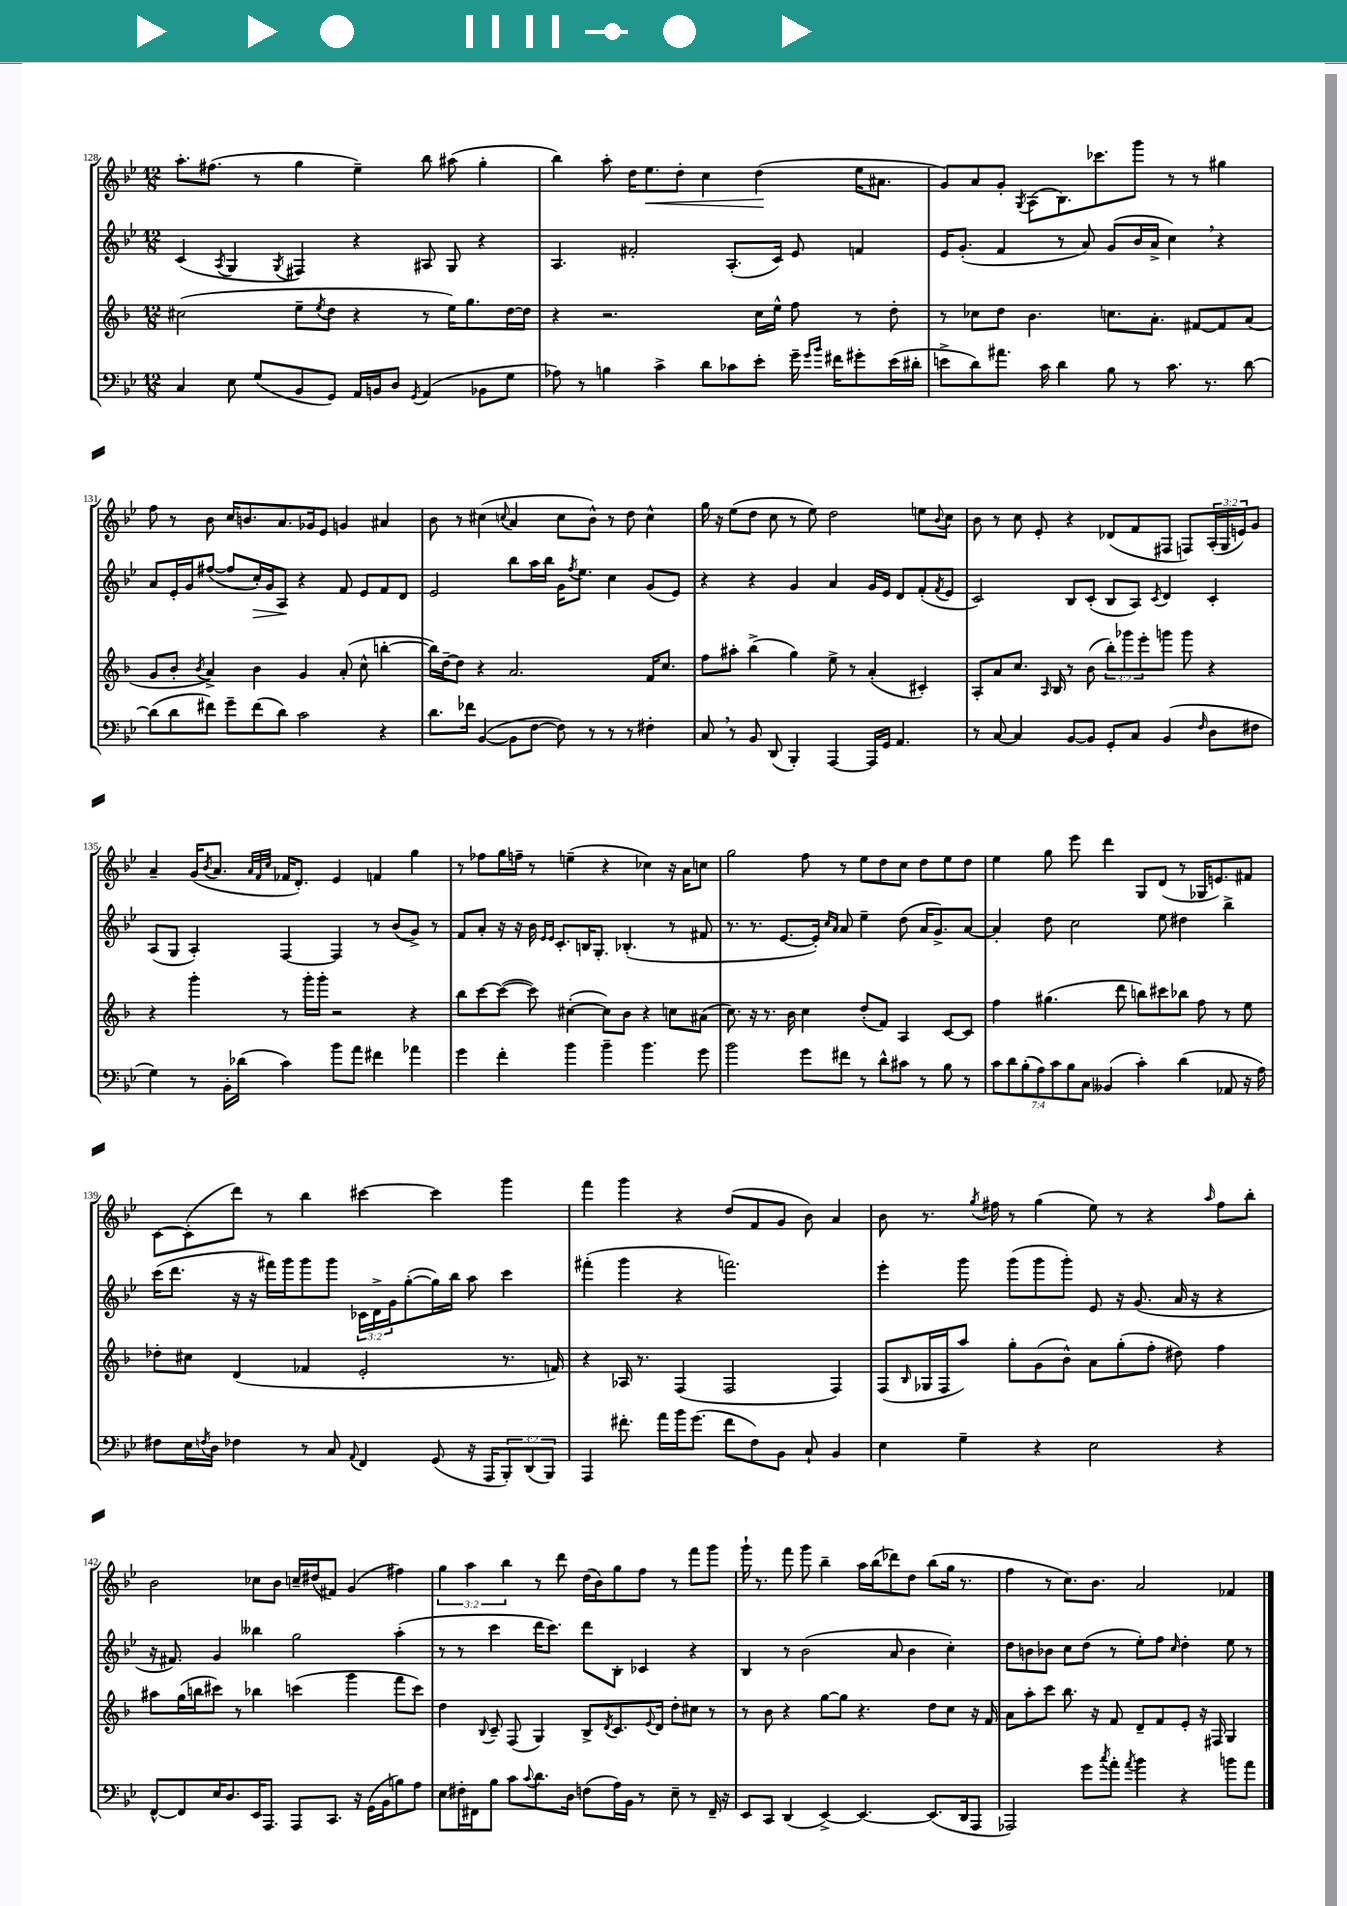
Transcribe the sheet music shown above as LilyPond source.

<<
\new StaffGroup <<
\new Staff = "s0" {
    \clef treble \key bes \major \numericTimeSignature \time 12/8 \override Staff.TupletNumber.text = #tuplet-number::calc-fraction-text
    a''8.-. fis''8.( r8 g''4 ees''4--) bes''8 ais''8( g''4-. |
    bes''4) a''8-. d''16 ees''8.\< d''8-. c''4 d''4\!( ees''16 ais'8. |
    g'8) a'8 g'8-. \acciaccatura { g8 } a8( bes8.) ces'''8. g'''8 r8 r8 gis''4 |
    f''8 r8 bes'8 c''16 b'8. a'8. ges'16 ees'8 g'4 ais'4 |
    bes'8 r8 cis''4( \appoggiatura { c''8 } a'4 c''8 bes'8-^) r8 d''8 c''4-^ |
    g''16 r16 ees''8( d''8 c''8 r8 ees''8) d''2 e''8 \appoggiatura { bes'8 } c''8 |
    bes'8 r8 c''8 ees'8-. r4 des'8( f'8 fis8 f8) \tuplet 3/2 { a16-.( g16 e'16) } g'8 |
    a'4-- g'16( \acciaccatura { bes'8 } a'8. \grace { a'32 f'32 c''32 } fes'16 d'8.-.) ees'4 f'4 g''4 |
    r8 fes''8 g''16 f''16-- r8 e''4--( r4 ces''4) r16 a'16 c''8 |
    g''2 f''8 r8 ees''8 d''8 c''8 d''8 ees''8 d''8 |
    ees''4 g''8 ees'''8 d'''4 g8 d'8( r8 ges16 e'8.) fis'8 |
    c'8~ c'8-.( d'''8) r8 bes''4 cis'''4~ cis'''4 g'''4 |
    f'''4 g'''4 r4 d''8( f'8 g'8 bes'8) a'4 |
    bes'8 r8. \acciaccatura { g''8 } fis''16 r8 g''4( ees''8) r8 r4 \grace { a''16 } fis''8 bes''8-. |
    bes'2 ces''8 bes'8 c''16-- dis''16( fis'8) g'4( fis''4) |
    \tuplet 3/2 { g''4 a''4 bes''4 } r8 d'''8 d''16( bes'16) g''8 f''8 r8 f'''8 g'''8 |
    g'''16-! r8. f'''8 g'''8 bes''4-- a''16 bes''16( des'''8) d''8 bes''8( g''16 r8. |
    f''4 r8 c''8.) bes'8. a'2 fes'4 \bar "|." |
}
\new Staff = "s1" {
    \clef treble \key bes \major \numericTimeSignature \time 12/8 \override Staff.TupletNumber.text = #tuplet-number::calc-fraction-text
    c'4( \acciaccatura { a8 } g4 \acciaccatura { g8 } fis4) r4 ais8 g8 r4 |
    a4. fis'2-. a8.-.( c'16) ees'8 f'4 |
    ees'16 g'8.-.( f'4 r8 a'8) g'8( bes'16 a'16-> c''4) \breathe r4 |
    a'8 ees'16-. g'16 fis''8~( fis''8 c''16-.\>) g'16 a8\! r4 f'8 ees'8 f'8 d'8 |
    ees'2 bes''8 a''16 bes''16 g'16 \acciaccatura { f''8 } ees''8. c''4 g'8( ees'8) |
    r4 r4 g'4 a'4 g'16 ees'16 d'8 f'8-.( \acciaccatura { f'8 } ees'8 |
    c'2) bes8 c'8-.( bes8 a8) \acciaccatura { c'8 } d'4 c'4-. |
    a8( g8 a4-.) f4~ f4 r8 bes'8( g'8->) r8 |
    f'8 a'8-. r16 r16 bes'16 \grace { ees'16 ees'16 } c'8.-. b16 g8.-. bes4.-.( r8 fis'8 |
    r8. r8. ees'8.~ ees'16-.) \grace { c''16 a'16 } a'8 ees''4-- d''8( a'16 g'8.->) a'8~ |
    a'4-. d''8 c''2 ees''8 dis''4 bes''4-> |
    c'''16( d'''8. r16 r16 fis'''16) g'''16 g'''8 g'''8 \tuplet 3/2 { ces'16 d'16-> g'16 } g''8~-.( g''16) bes''16 a''8 c'''4 |
    fis'''4-.( g'''4 r4 f'''2.) |
    ees'''4-. g'''8 g'''8( g'''8 g'''8-.) ees'8 r16 g'8.( a'16 r16 r4 |
    r16 fis'8.) g'4 beses''4 g''2 a''4-.( |
    r8 r8 c'''4 d'''16 c'''8.) d'''8 bes8-. ces'4 r4 |
    bes4 r8 bes'2( a'8 bes'4 c''4-.) |
    d''8 b'8 bes'8 c''8 d''8( r8 ees''8-.) f''8 \grace { c''16 } d''4-. ees''8 r8 \bar "|." |
}
\new Staff = "s2" {
    \clef treble \key f \major \numericTimeSignature \time 12/8 \override Staff.TupletNumber.text = #tuplet-number::calc-fraction-text
    cis''2( e''8-- \acciaccatura { e''8 } d''8 r4 r8 e''16) g''8. d''16~ d''16 |
    r4 r2. c''16 e''16-^ f''8 r8 d''8-. |
    r8 ces''8 d''8 bes'4. c''8. a'8.-. fis'8~ fis'8 a'8( |
    g'8 bes'8-. \acciaccatura { bes'8 } a'4->) bes'4 g'4 a'8-.( c''8-^ b''4~-. |
    b''16) d''16~-- d''8 r4 a'2. f'16 c''8. |
    f''8 ais''8-. bes''4->( g''4) e''8-> r8 a'4-.( cis'4-.) |
    a8-. a'8 c''8. \grace { a16 } bes16 r8 bes'8( \tuplet 3/2 { bes''8-.) ges'''8 e'''8-. } g'''8 g'''8 r4 |
    r4 g'''4-. r8 g'''16-. g'''16-. r2 r4 |
    bes''8 c'''8~ c'''8~( c'''8) cis''4~-.( cis''8) bes'8 r4 c''8 ais'8( |
    c''8.) r16 r8. bes'16 c''4 d''8-.( f'8) a4 c'8~ c'8 |
    f''4 gis''4.( d'''8 b''8) cis'''8 bes''8 f''8 r8 e''8 |
    des''8-. cis''8 d'4( fes'4 e'2-. r8. f'16) |
    r4 aes16 r8. f4( f2 f4) |
    f8( \grace { bes16 } ges16 f16 a''8) g''8-. g'8( bes'8-^) a'8 g''8-.( f''8-. dis''8) f''4 |
    ais''8 g''16( b''16 cis'''8) r8 bes''4 c'''4( g'''4 f'''8 c'''8) |
    d''4 \appoggiatura { bes8 } c'8-- f8( g4) bes8-> \acciaccatura { d'8 } c'8. \appoggiatura { e'8 } d'16 d''8-. cis''8 r8 |
    r8 bes'8 r4 g''8~ g''8 r4. d''8 c''8 r16 f'16 |
    a'8 a''8-. c'''8 bes''8. r16 f'8 d'8-- f'8 e'8-. r16 fis16 g4 \bar "|." |
}
\new Staff = "s3" {
    \clef bass \key bes \major \numericTimeSignature \time 12/8 \override Staff.TupletNumber.text = #tuplet-number::calc-fraction-text
    c4 ees8 g8( bes,8 g,8) a,16 b,16 d8 \acciaccatura { g,8 } a,4( bes,8 g8 |
    aes8) r8 b4 c'4-> d'8 ces'8 ees'8-. g'16-- \grace { g'16 bes'16 } fis'16 gis'8-. ees'16( dis'16-. |
    e'8-> d'8) ais'8. c'16 d'4 bes8 r8 c'8. r8. d'8~ |
    d'8( d'8 fis'8) g'8-- fis'8( d'8) c'2 r4 |
    d'8. fes'16 bes,4~( bes,8 f8~ f8) r8 r8 r8 fis4-. |
    c8 \breathe r8 bes,8 d,8( bes,,4-.) a,,4~ a,,16 g,16 a,4. |
    r8 c8~ c4 bes,8~ bes,8 g,8-. c8 bes,4( \grace { f16 } d8 fis8 |
    g4) r8 bes,16-. des'16( c'4) bes'8 a'8 fis'4 aes'4 |
    g'4 f'4-. bes'4 bes'4-- bes'4. g'8 |
    bes'2 g'8 fis'8 r8 d'8-^ cis'8 r8 bes8 r8 |
    \tuplet 7/4 { c'8 d'8 bes8-.( a8) c'8 bes8 c8 } beses,4( c'4-.) d'4( aes,8 r16 a16) |
    fis8 ees16 \acciaccatura { f8 } d16 fes4 r8 c8 \appoggiatura { a,8 } f,4 g,8( r16 a,,16 \tuplet 3/2 { bes,,8-.) d,8( bes,,8) } |
    a,,4 fis'8.-. a'16 bes'16 g'8.( fis'8 f8) bes,8 c8-! bes,4 |
    ees4 g4-- r4 ees2 r4 |
    f,8~-^ f,8 ees16 d8. ees,16 a,,8. a,,8 c,8. r16 g,16( bes,16 b8) a8 |
    ees8 fis16-. fis,16 bes8 c'8 \appoggiatura { c'8 } d'8. d16 f8( a16) bes,16 r8 ees8-- r8 fis,16-- r16 |
    ees,8 c,8 d,4( ees,4~->) ees,4.~ ees,8.( d,16 a,,8 |
    aes,,2) g'8 \acciaccatura { c''8 } a'8-. \acciaccatura { a'8 } bes'4 r4 b'8 a'8 \bar "|." |
}
>>
>>
